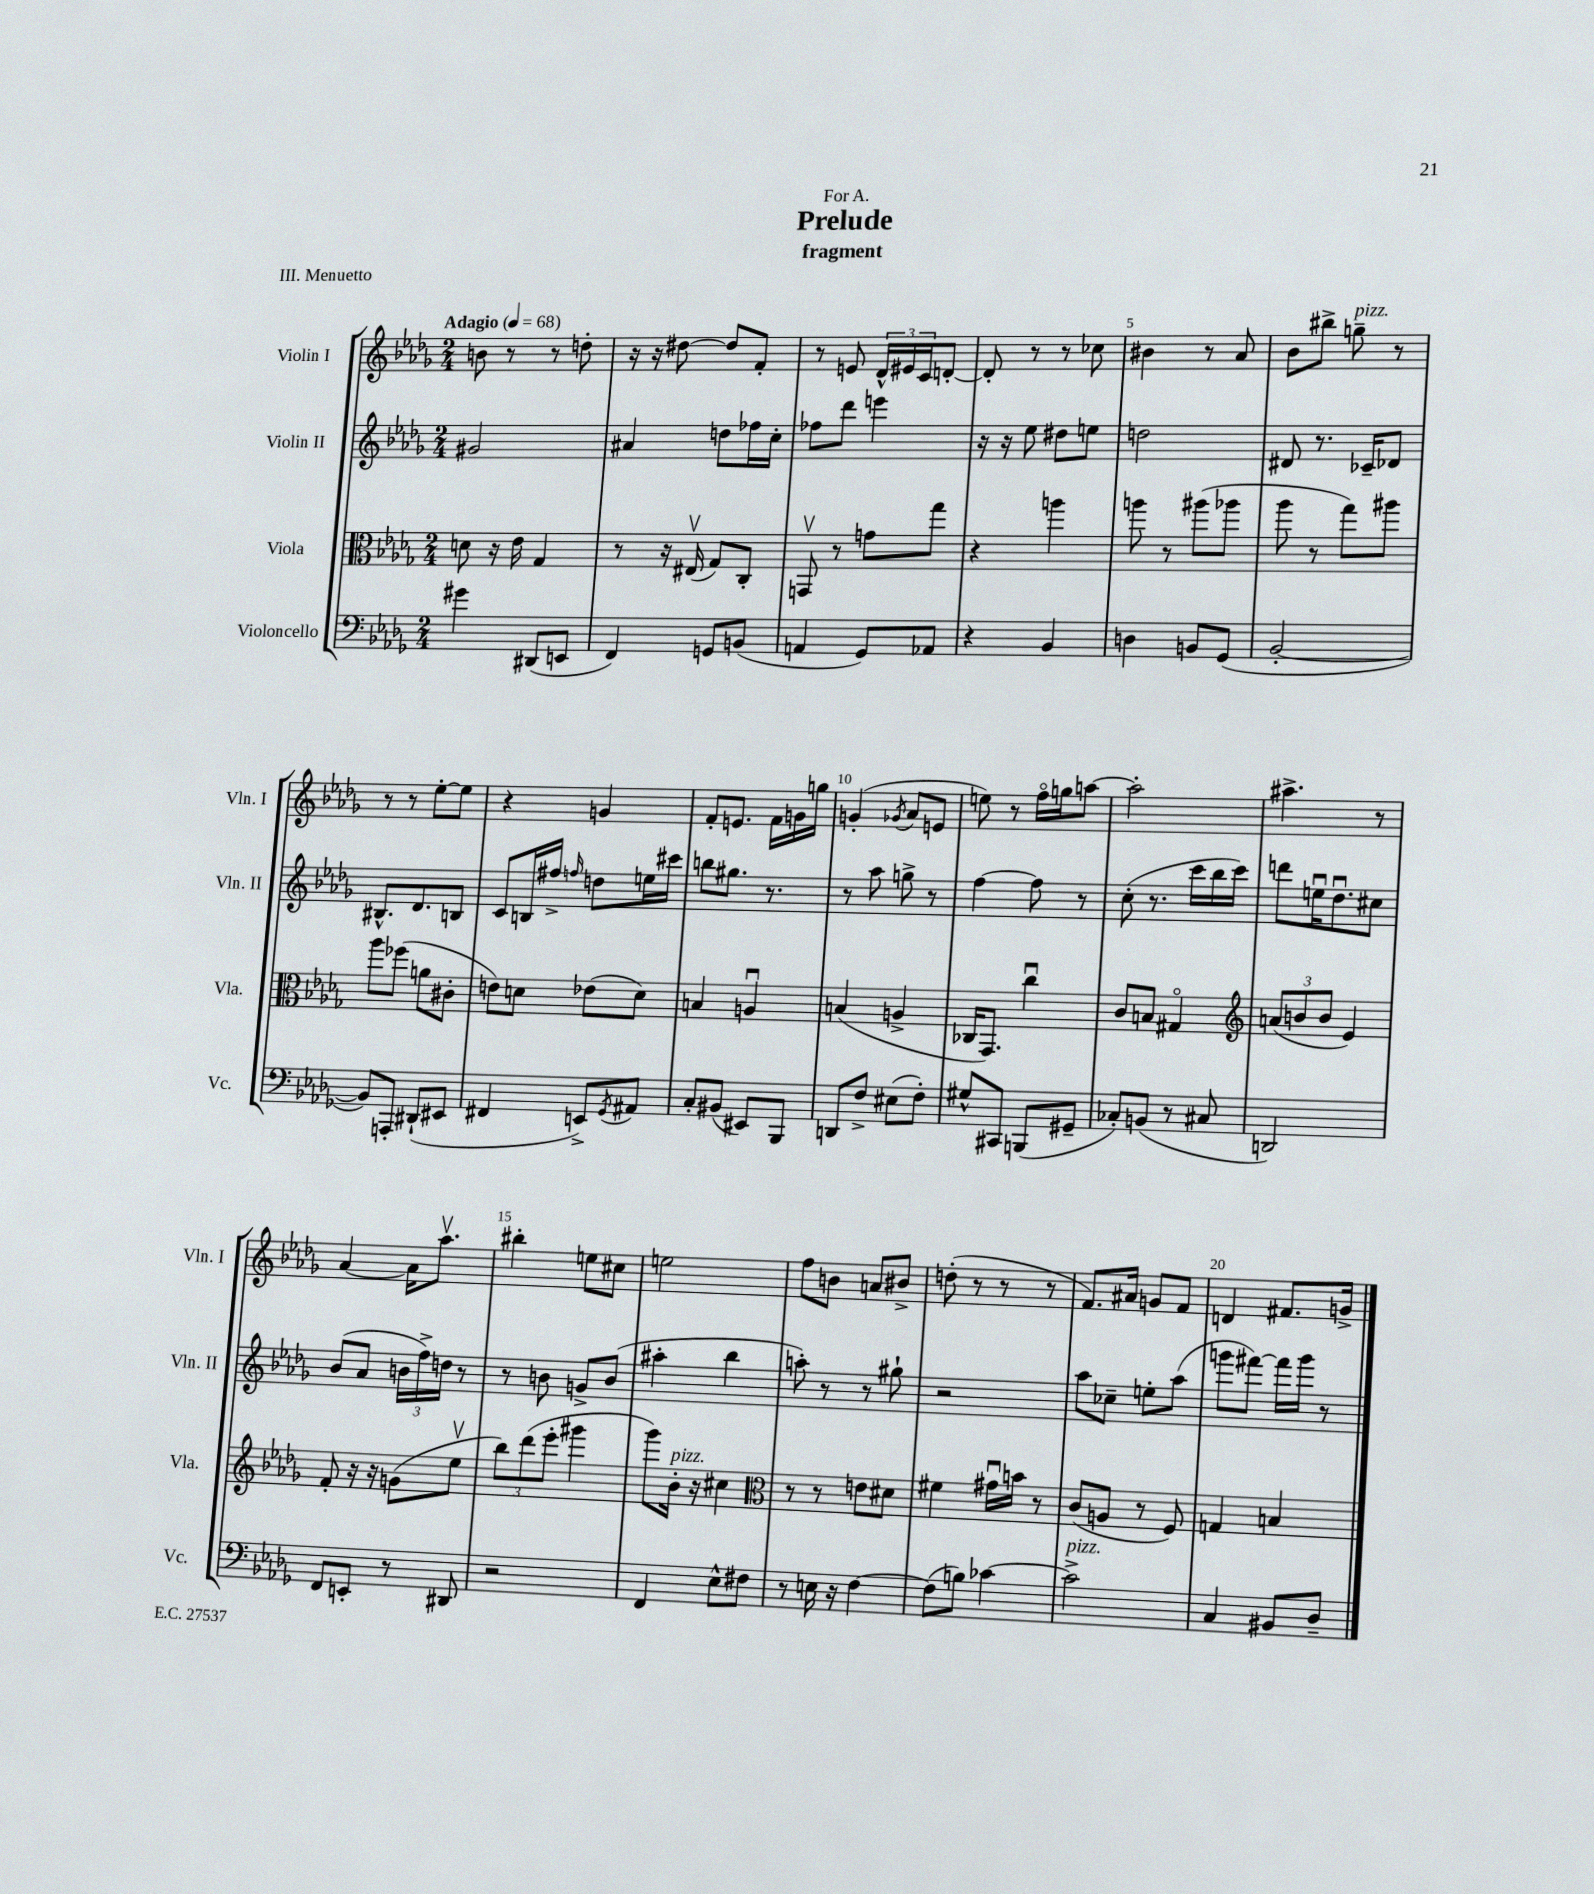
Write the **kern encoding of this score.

**kern	**kern	**kern	**kern
*staff4	*staff3	*staff2	*staff1
*clefF4	*clefC3	*clefG2	*clefG2
*k[b-e-a-d-g-]	*k[b-e-a-d-g-]	*k[b-e-a-d-g-]	*k[b-e-a-d-g-]
*M2/4	*M2/4	*M2/4	*M2/4
*MM68	*MM68	*MM68	*MM68
4g#	8d	2g#	8b
.	16r	.	8r
.	16e-	.	.
(8DD#	4G-	.	8r
8EE	.	.	8dd'
=	=	=	=
4FF)	8r	4a#	16r
.	.	.	16r
.	16r	.	[8dd#
.	(16E#v	.	.
8GG	8G-)	8dd	8dd#]
(8BB	8C'	16ff-	8f'
.	.	16cc'	.
=	=	=	=
4AA	8GGv	8ff-	8r
.	8r	8ddd-	8e
8GG-)	8g	4eee	24d-^^
.	.	.	24e#
.	.	.	24c
8AA-	8gg-	.	[8d'
=	=	=	=
4r	4r	16r	8d']
.	.	16r	.
.	.	8ee-	8r
4BB-	4aa	8dd#	8r
.	.	8ee	8cc-
=	=	=	=
4D	8aa	2dd	4b#
.	8r	.	.
8BB	(8aa#	.	8r
(8GG-	8aa-	.	8a-
=	=	=	=
[2BB-'	8aa-	8d#	8b-
.	8r	8.r	8bb#^
.	8gg-)	.	8gg~
.	.	16c-~	.
.	8aa#	8d-	8r
=	=	=	=
8BB-])	8aa-	8.B#^^	8r
8AAA'	(8ff-	.	8r
.	.	8.d-	.
(8DD#`	8a	.	[8ee-'
8EE#	8c#'	8B	8ee-]
=	=	=	=
4FF#	8e)	8c	4r
.	8d	16B	.
.	.	16ff#^	.
.	.	16qqff	.
8EE^)	(8e-	8dd	4g
8qGG-	.	.	.
8AA#	8d)	16ee	.
.	.	16ccc#	.
=	=	=	=
8C'	4B	8bb	8f'
(8BB#	.	8.gg#	8.e
8EE#)	4Au	.	.
.	.	8.r	16f
8BBB-	.	.	16g
.	.	.	16gg
=	=	=	=
8DD	(4B	8r	(4g'
8F^	.	8aa-	.
.	.	.	8qg-
(8E#	4A^	8gg^	8a-
8F')	.	8r	8e
=	=	=	=
8G#^^	16C-	[4ff	8ee)
.	8.GG-)	.	.
8CC#	.	.	8r
(8BBB	4ccu	8ff]	16ffo
.	.	.	16gg
8GG#~	.	8r	[8aa
=	=	=	=
8C-')	8c	(8cc'	2aa']
(8BB	8B	8.r	.
8r	4G#o	.	.
.	.	16ccc	.
8C#	.	16bb-	.
.	.	16ccc)	.
=	=	=	=
*	*clefG2	*	*
2DD)	(12a	8ddd	4.aa#^
.	12b	.	.
.	.	16eeu	.
.	12b	.	.
.	.	8.dd-u	.
.	4e-)	.	.
.	.	8cc#	8r
=	=	=	=
8FF	8f'	(8b-	[4a-
8EE'	16r	8a-	.
.	16r	.	.
8r	(8g	24b	16a-]
.	.	24ff^)	.
.	.	.	8.aa-v
.	.	24dd	.
8DD#	8ee-v	8r	.
=	=	=	=
2r	12bb-)	8r	4bb#'
.	(12ddd-	.	.
.	.	8b	.
.	12eee-'	.	.
.	4ggg#	8g^	8ee
.	.	(8b	8cc#
=	=	=	=
4FF	8ggg-)	4aa#'	2ee
.	16b-'	.	.
.	16r	.	.
8E-^^	4cc#	4bb-	.
8F#	.	.	.
=	=	=	=
*	*clefC3	*	*
8r	8r	8aa')	8ff
16E	8r	8r	8b
16r	.	.	.
[4F	8e	8r	8a
.	8d#	8gg#`	8b#^
=	=	=	=
(8F]	4f#	2r	(8dd'
8B)	.	.	8r
[4c-	16g#u	.	8r
.	16b	.	.
.	8r	.	8r
=	=	=	=
2c-^]	(8c	8aa-	8.f)
.	8A	8cc-~	.
.	.	.	16a#
.	8r	8ee'	8g
.	8F)	(8aa-	8f
=	=	=	=
4C	4G	8ggg	4d
.	.	[8fff#)	.
8BB#	4B	16fff#]	8.f#
.	.	16ggg	.
8D-~	.	8r	.
.	.	.	16g^
==	==	==	==
*-	*-	*-	*-
